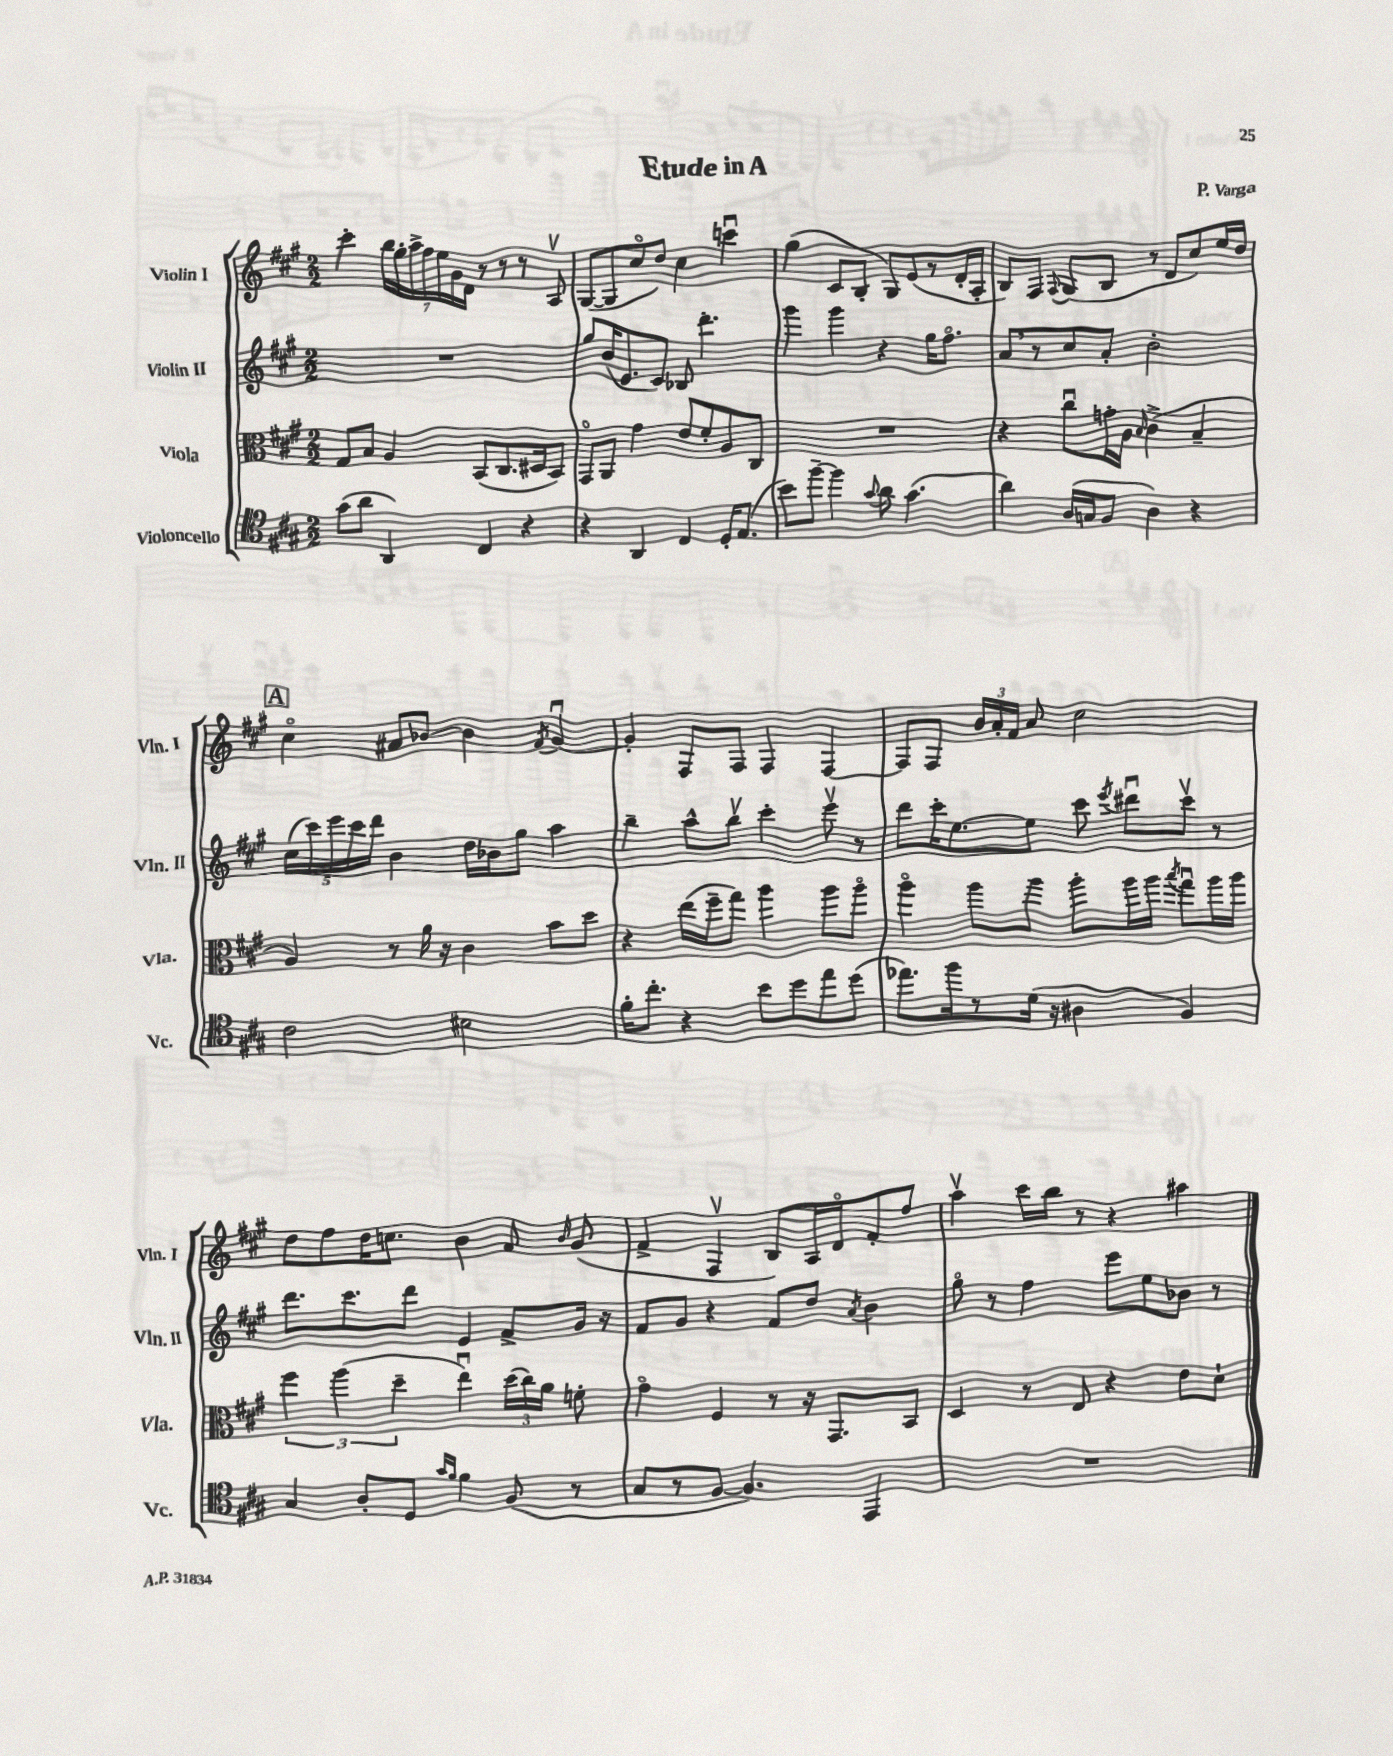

**kern	**kern	**kern	**kern
*staff4	*staff3	*staff2	*staff1
*clefC4	*clefC3	*clefG2	*clefG2
*k[f#c#g#]	*k[f#c#g#]	*k[f#c#g#]	*k[f#c#g#]
*M2/2	*M2/2	*M2/2	*M2/2
(8g#	8G#	1r	4ccc#'
8a	8B	.	.
4AA)	4A	.	28bb
.	.	.	28gg#'
.	.	.	28aa^
.	.	.	28ff#
.	.	.	28ee
.	.	.	28g#
.	.	.	28d
4C#	(8BB	.	8r
.	8.C#	.	8r
4r	.	.	8r
.	16D#	.	.
.	8BB)	.	8Av
=	=	=	=
4r	8GG#o	8gg#	([8G#
.	8AA	(16b	8G#]
.	.	8.e	.
4AA	4g#	.	8cc#o
.	.	8c#)	8dd)
4C#	8e	8B-	4cc#
.	8f#'	4.ddd'	.
16D'	8A	.	4cccu
(8.E	.	.	.
.	8C#	.	.
=	=	=	=
8b)	1r	4ggg#	(4gg#
[8ff#~	.	.	.
4ff#]	.	4ggg#	8c#
.	.	.	8B'
8qqg#	.	.	.
8a	.	4r	8G#)
(4.g#	.	.	(8e
.	.	16gg#	8r
.	.	8.ff#o	.
.	.	.	16d'
.	.	.	16A'
=	=	=	=
4a)	4r	8a	8B)
.	.	8r	8F#
.	.	.	8qqF#
(16A	8cc#u	8cc#	(8G#
16G	.	.	.
8F#	16g'	8a'	8B
.	16A	.	.
.	16qqB	.	.
4A)	(4c#^	2b'	8r
.	.	.	8d
4r	4B~	.	8cc#)
.	.	.	16ee
.	.	.	16dd
=	=	=	=
2c#	4A)	(20cc#	4cc#o
.	.	20ccc#)	.
.	.	20eee	.
.	.	20ccc#	.
.	.	20ddd	.
.	8r	4b	8a#
.	16a	.	[8b-
.	16r	.	.
2B#	4c#	16dd	4b-]
.	.	16b-	.
.	.	8gg#	.
.	.	.	8qf#
.	8b	4aa	[4g#u
.	8dd	.	.
=	=	=	=
16f#'	4r	4bb~	4g#']
8.cc#'	.	.	.
4r	(16ee	8aa^^	8F#
.	16ff#~	.	.
.	8gg#)	8bbv	8F#
8b	4aa	4ccc#'	4F#
8dd	.	.	.
8ee	8aa	8eeev	[4F#
(8dd	8aao	8r	.
=	=	=	=
8.ee-)	4aao	8ddd	8F#]
.	.	16ccc#'	8F#
16ff#	.	[8.ee	.
8r	8aa	.	24b
.	.	.	24a'
.	.	.	24f#
(16d	8aa	8ee]	8a
16r	.	.	.
4A#	8aa'	8ccc#	2cc#
.	.	8qeee	.
.	16aa	8ddd#u	.
.	16aa	.	.
.	8qbb	.	.
4F#)	8gg#u	8ccc#v	.
.	16aa	8r	.
.	16aa	.	.
=	=	=	=
4G#	6ff#	8.ddd	8dd
.	.	.	8ff#
.	(6aa	.	.
.	.	8.ccc#	.
8A'	.	.	16dd
.	.	.	8.cc
.	6dd~	.	.
8D	.	8ddd	.
16qqg#	.	.	.
16qqf#	.	.	.
4f#	4eeu)	4e	4b
(8F#	(24dd	8f#^	8f#
.	24cc#)	.	.
.	24a	.	.
.	.	.	16qqb
8r	8f'	16g#	(8g#
.	.	16r	.
=	=	=	=
8G#	4g#o	8f#	4f#^
8r	.	8g#	.
[8F#	4F#	4r	4F#v
4.F#])	.	.	.
.	8r	8f#	8B)
.	16r	8dd	16A
.	8.GG#	.	16do
.	.	8qa	.
4EE	.	4b	8f#'
.	8BB	.	8ff#
=	=	=	=
1r	4D	8gg#o	4aav
.	.	8r	.
.	8r	4ff#	16ccc#
.	.	.	16bb
.	8E	.	8r
.	4r	8eee	4r
.	.	8ee	.
.	8e	8b-	4aa#
.	8d`	8r	.
==	==	==	==
*-	*-	*-	*-
